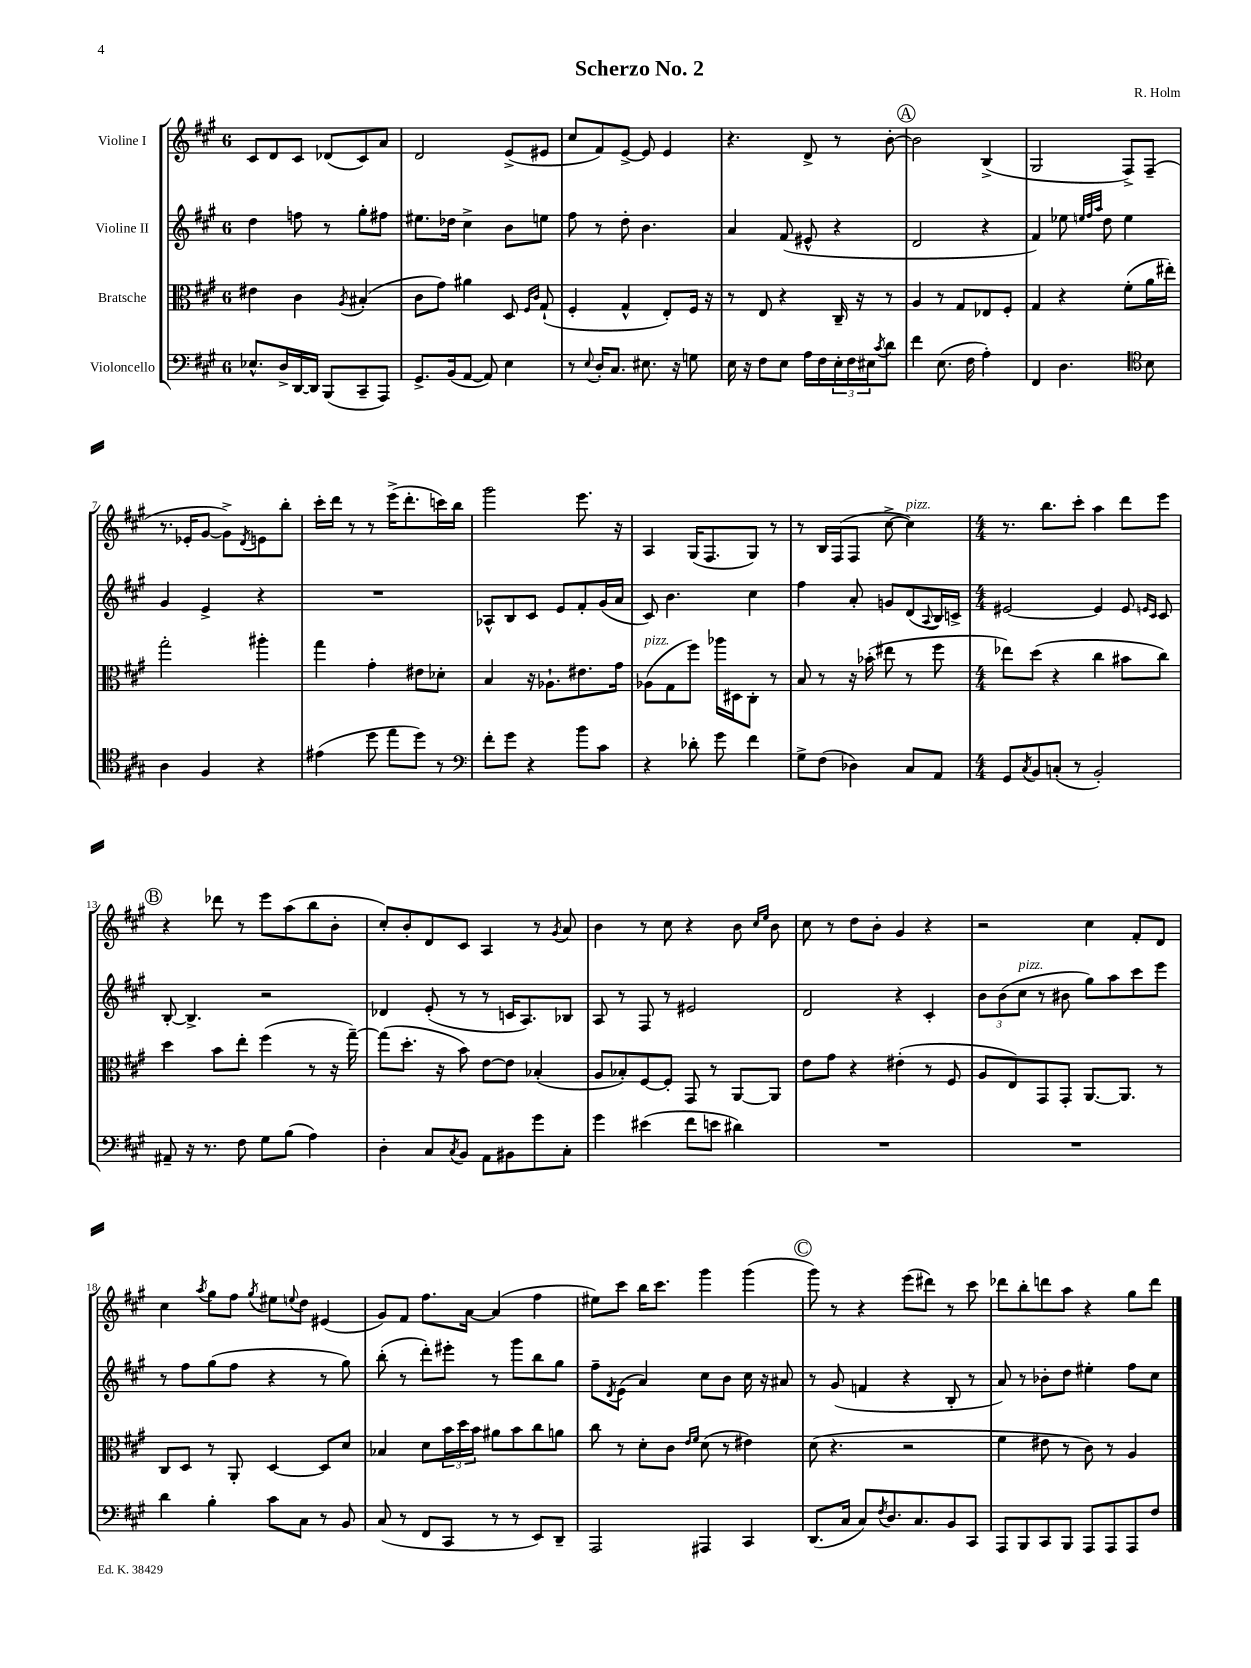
\header { title = "Scherzo No. 2" composer = "R. Holm" }
<<
\new StaffGroup <<
\new Staff = "s0" \with { instrumentName = "Violine I" } {
    \clef treble \key a \major \once \override Staff.TimeSignature.style = #'single-digit \time 6/8
    cis'8 d'8 cis'8 des'8( cis'8) a'8 |
    d'2 e'8->( eis'8 |
    cis''8 fis'8) e'8~-> e'8 e'4 |
    r4. d'8-> r8 b'8~-. |
    \mark \markup { \circle "A" } b'2 b4->( |
    gis2 fis8->) fis8--( |
    r8. ees'16-. gis'8~ gis'8->) \acciaccatura { d'8 } e'8 b''8-. |
    cis'''16-. d'''16 r8 r8 e'''16->( d'''8.-. c'''16) b''16 |
    gis'''2 e'''8. r16 |
    a4 gis16( fis8. gis8) r8 |
    r8 b16 fis16( fis8 cis''8~-> cis''4^\markup { \italic "pizz." }) |
    \numericTimeSignature \time 4/4 r8. b''8. cis'''8-. a''4 d'''8 e'''8 |
    \mark \markup { \circle "B" } r4 des'''8 r8 e'''8 a''8( b''8 b'8-. |
    cis''8-.) b'8-. d'8 cis'8 a4 r8 \acciaccatura { gis'8 } a'8 |
    b'4 r8 cis''8 r4 b'8 \grace { cis''16 e''16 } b'8 |
    cis''8 r8 d''8 b'8-. gis'4 r4 |
    r2 cis''4 fis'8-. d'8 |
    cis''4 \acciaccatura { a''8 } gis''8 fis''8 \acciaccatura { gis''8 } eis''8 \appoggiatura { e''8 } d''8 eis'4( |
    gis'8) fis'8 fis''8. a'16~ a'4( fis''4 |
    eis''8) cis'''8 b''16 cis'''8. gis'''4 gis'''4( |
    \mark \markup { \circle "C" } gis'''8) r8 r4 e'''8( dis'''8) r8 cis'''8 |
    des'''8 b''8-. d'''8 a''8 r4 gis''8 d'''8 \bar "|." |
}
\new Staff = "s1" \with { instrumentName = "Violine II" } {
    \clef treble \key a \major \once \override Staff.TimeSignature.style = #'single-digit \time 6/8
    d''4 f''8 r8 gis''8-. fis''8 |
    eis''8. des''16 cis''4-> b'8 e''8 |
    fis''8 r8 d''8-. b'4. |
    a'4 fis'8( eis'8-^ r4 |
    \mark \markup { \circle "A" } d'2 r4 |
    fis'4) ees''8 \grace { e''32 fis''32 a''32 } d''8 e''4 |
    gis'4 e'4-> r4 |
    R2. |
    aes8-^ b8 cis'8 e'8 fis'8-. gis'16( a'16 |
    cis'8) b'4. cis''4 |
    fis''4 a'8-. g'8 d'8( \appoggiatura { a8 } b16) c'16-> |
    \numericTimeSignature \time 4/4 eis'2~ eis'4 eis'8 \grace { e'16 cis'16 } cis'8 |
    \mark \markup { \circle "B" } b8~-. b4.-> r2 |
    des'4 e'8-.( r8 r8 c'16 a8.) bes8 |
    a8 r8 fis8 r8 eis'2 |
    d'2 r4 cis'4-. |
    \tuplet 3/2 { b'8 b'8( cis''8^\markup { \italic "pizz." } } r8 bis'8 gis''8) a''8 cis'''8 e'''8 |
    r8 fis''8 gis''8( fis''8 r4 r8 gis''8) |
    b''8-.( r8 d'''8-.) eis'''8-. r8 gis'''8 b''8 gis''8 |
    fis''8-- \acciaccatura { d'8 } e'8( a'4) cis''8 b'8 cis''16 r16 ais'8 |
    \mark \markup { \circle "C" } r8 gis'8( f'4 r4 b8-. r8 |
    a'8) r8 bes'8-. d''8 eis''4-. fis''8 cis''8 \bar "|." |
}
\new Staff = "s2" \with { instrumentName = "Bratsche" } {
    \clef alto \key a \major \once \override Staff.TimeSignature.style = #'single-digit \time 6/8
    eis'4 cis'4 \acciaccatura { a8 } bis4-.( |
    cis'8 gis'8) ais'4 d8 \grace { fis16 cis'16 } gis8-!( |
    fis4-. gis4-^ e8-.) fis16 r16 |
    r8 e8 r4 cis16-- r16 r8 |
    \mark \markup { \circle "A" } a4 r8 gis8 ees8 fis8-. |
    gis4 r4 fis'8-.( a'16 eis''16-.) |
    gis''2-. ais''4-. |
    gis''4 gis'4-. eis'8 des'8-. |
    b4 r16 aes8.-! eis'8. gis'16 |
    aes8^\markup { \italic "pizz." }( gis8 fis''8) aes''16 dis16 cis8-. r8 |
    b8 r8 r16 bes'16-.( eis''8 r8 fis''8 |
    \numericTimeSignature \time 4/4 ees''8) d''8( r4 cis''4 bis'8 cis''8) |
    \mark \markup { \circle "B" } d''4 b'8 e''8-. fis''4( r8 r16 gis''16~--) |
    gis''8( d''8.-. r16 b'8) e'8~ e'8 bes4-.( |
    a8 bes8-.) fis8~ fis8-. gis,8 r8 a,8~ a,8 |
    e'8 gis'8 r4 eis'4-.( r8 fis8 |
    a8 e8) gis,8 gis,8-. a,8.~ a,8. r8 |
    cis8 d8 r8 a,8-. d4~ d8 d'8 |
    bes4 d'8 \tuplet 3/2 { b'16 d''16 b'16 } ais'8 b'8 cis''8 a'8 |
    cis''8 r8 d'8-. cis'8 \grace { e'16 fis'16 } d'8( r8 eis'4) |
    \mark \markup { \circle "C" } d'8( r4. r2 |
    fis'4 eis'8 r8 cis'8) r8 a4 \bar "|." |
}
\new Staff = "s3" \with { instrumentName = "Violoncello" } {
    \clef bass \key a \major \once \override Staff.TimeSignature.style = #'single-digit \time 6/8
    ees8.-^ d16-> d,16~ d,16 b,,8( cis,8-- a,,8) |
    gis,8.-> b,16( a,8~ a,8) e4 |
    r8 \appoggiatura { e8 } d16-. cis8. eis8. r16 g8 |
    e16 r16 fis8 e8 a16 fis16 \tuplet 3/2 { e16-. fis16 eis16 } \acciaccatura { cis'8 } d'8 |
    \mark \markup { \circle "A" } fis'4 e8.( fis16 a4-.) |
    fis,4 d4. \clef tenor b8 |
    a4 fis4 r4 |
    eis'4( d''8 e''8 d''8) r8 |
    \clef bass fis'8-. gis'8 r4 b'8 cis'8 |
    r4 des'8-. gis'8 fis'4 |
    gis8-> fis8( des4) cis8 a,8 |
    \numericTimeSignature \time 4/4 gis,8 \acciaccatura { cis8 } b,8 c8-.( r8 b,2-.) |
    \mark \markup { \circle "B" } ais,8-- r16 r8. fis8 gis8 b8( a4) |
    d4-. cis8 \acciaccatura { cis8 } b,8 a,8 bis,8 gis'8 cis8-. |
    gis'4 eis'4( fis'8 e'8 dis'4) |
    R1 |
    R1 |
    d'4 b4-. cis'8 cis8 r8 b,8 |
    cis8( r8 fis,8 cis,8 r8 r8 e,8) d,8-- |
    a,,2 ais,,4 cis,4 |
    \mark \markup { \circle "C" } d,8.( cis16 cis8) \acciaccatura { fis8 } d8. cis8. b,8 cis,8 |
    a,,8 b,,8 cis,8 b,,8 a,,8 a,,8 a,,8 fis8 \bar "|." |
}
>>
>>
